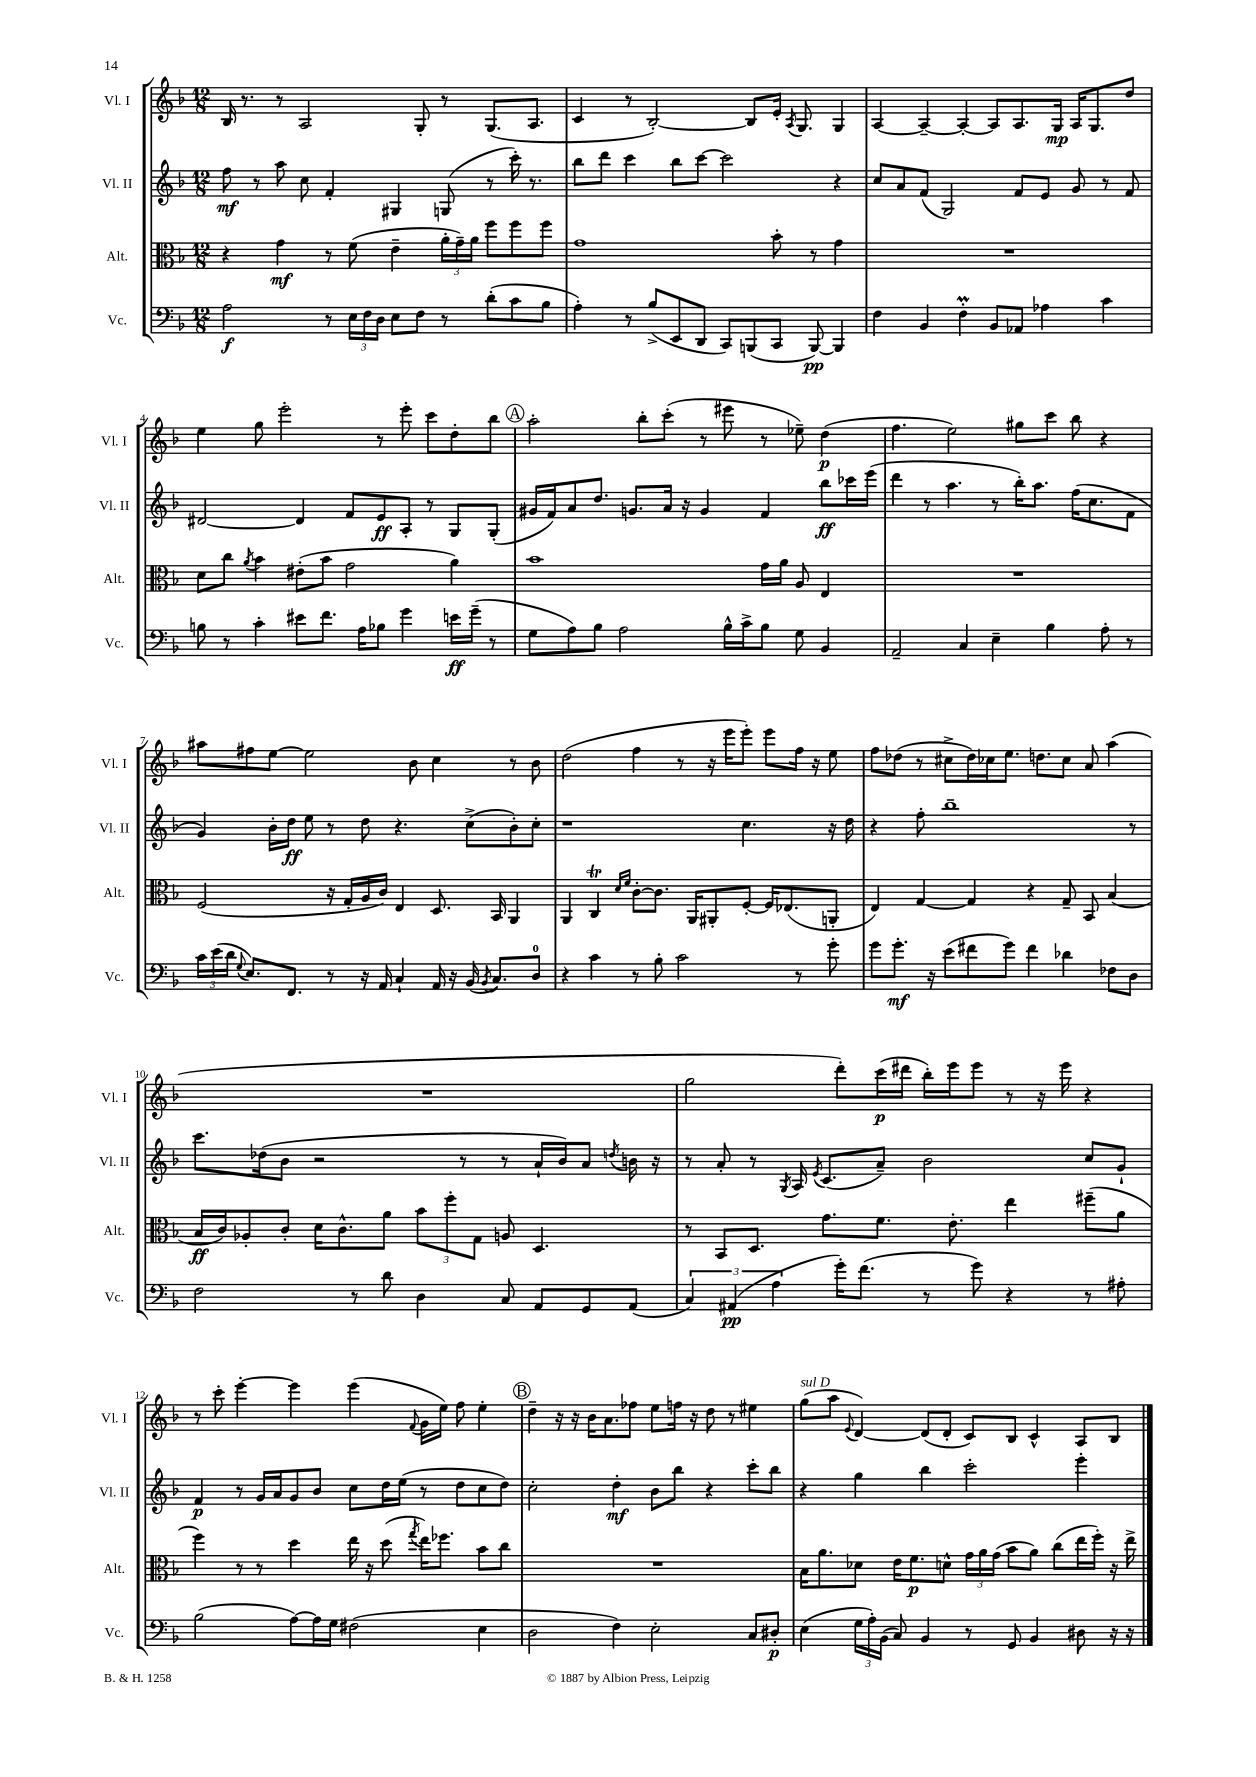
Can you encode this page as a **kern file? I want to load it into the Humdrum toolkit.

**kern	**kern	**kern	**kern
*staff4	*staff3	*staff2	*staff1
*clefF4	*clefC3	*clefG2	*clefG2
*k[b-]	*k[b-]	*k[b-]	*k[b-]
*M12/8	*M12/8	*M12/8	*M12/8
2A	4r	8ff	16B-
.	.	.	8.r
.	.	8r	.
.	4g	8aa	8r
.	.	8cc	2A
8r	8r	4f'	.
24E	(8f	.	.
24F	.	.	.
24D	.	.	.
8E	4e~	4G#	.
8F	.	.	8G'
8r	24a'	(8G	8r
.	24g~)	.	.
.	24a	.	.
(8d'	8ff	8r	(8.G
8c	8ff	16ccc')	.
.	.	8.r	8.A
8B-	8ff	.	.
=	=	=	=
4A')	1g	8bb-	4c
.	.	8ddd	.
8r	.	4ccc	8r
(8B-^	.	.	[2B-')
8EE	.	8bb-	.
8DD	.	[8ccc	.
8CC)	.	2ccc]	.
(8BBB	.	.	8B-]
8CC	8b-'	.	16e'
.	.	.	8qA
.	.	.	8.G
[8BBB)	8r	.	.
4BBB]	4g	4r	4G
=	=	=	=
4F	1.r	8cc	[4A
.	.	8a	.
4BB-	.	(8f	4A~_
.	.	2G)	.
4F'	.	.	4A'_
8BB-	.	.	8A]
8AA-	.	8f	8.A
4A-	.	8e	.
.	.	.	16G
.	.	8g	16A
.	.	.	8.G
4c	.	8r	.
.	.	8f	8dd
=	=	=	=
8B	8d	[2d#	4ee
8r	8cc	.	.
.	8qa	.	.
4c'	4b-	.	8gg
.	.	.	2eee'
8e#	(8e#'	4d#]	.
8.f	8b-	.	.
.	2g	8f	.
16A	.	.	.
8B-	.	8e	8r
4g	.	8A'	8eee'
.	.	8r	8ccc
16e	4a)	8G	8dd'
(16g~	.	.	.
8r	.	(8G'	8bb-
=	=	=	=
8G	1b-	16g#	2aa'
.	.	16f)	.
8A)	.	8a	.
8B-	.	8.dd	.
2A	.	.	.
.	.	8.g	.
.	.	.	8bb-'
.	.	16a	(8ccc'
.	.	16r	.
.	.	4g	8r
16B-^^	.	.	8eee#
16c^	.	.	.
8B-	16g	4f	8r
.	16a	.	.
8G	8A	.	8ee-~)
4BB-	4E	8bb-	(4dd
.	.	16ccc-	.
.	.	(16eee	.
=	=	=	=
2AA~	1.r	4ddd	4.ff
.	.	8r	.
.	.	4.aa	2ee)
4C	.	.	.
4E~	.	8r	.
.	.	16bb-')	8gg#
.	.	8.aa	.
4B-	.	.	8ccc
.	.	(16ff	8bb-
.	.	8.cc	.
8A'	.	.	4r
8r	.	8f	.
=	=	=	=
24c	(2F	4g)	8aa#
(24e	.	.	.
24d	.	.	.
8qqG	.	.	.
8.E)	.	.	8ff#
.	.	16b-'	[8ee
8.FF	.	16dd	.
.	.	8ee	2ee]
8r	16r	8r	.
.	16G'	.	.
16r	16A	8dd	.
16AA	16c)	.	.
4C`	4E	4.r	.
.	.	.	8b-
16AA	8.D	.	4cc
16r	.	.	.
(16BB-	.	(8cc^	.
8qBB-	.	.	.
8.C)	16BB-	.	.
.	4AA	8b-')	8r
8D	.	8cc'	8b-
=	=	=	=
4r	4AA	1r	(2dd
4c	4C	.	.
.	16qqd	.	.
.	16qqf	.	.
8r	[8c'	.	4ff
8B-'	8.c]	.	.
2c	.	.	8r
.	16AA	.	.
.	8AA#'	.	16r
.	.	.	16eee
.	[8F'	4.cc	8eee')
.	16F]	.	8eee
.	(8.E-	.	.
8r	.	.	16ff
.	.	.	16r
8g'	8AA'	16r	8ee
.	.	16dd	.
=	=	=	=
8g	4E)	4r	8ff
8.g'	.	.	(8dd-
.	[4G	8ff'	8r
16r	.	.	.
(8e	.	1bb-~	8cc#^
8f#	4G]	.	16dd-)
.	.	.	16cc-
8g)	.	.	8.ee
4f#	4r	.	.
.	.	.	8.dd
4d-	8G~	.	8cc-
.	8BB-	.	8a
8F-	(4B-	.	(4aa
8D	.	8r	.
=	=	=	=
2F	16B-	8.ccc	1.r
.	16c)	.	.
.	8A-'	.	.
.	.	(16dd-	.
.	8c'	8b-	.
.	16d	2r	.
.	8.c^^	.	.
8r	.	.	.
8d	8a	.	.
4D	12b-	.	.
.	12ff'	.	.
.	.	8r	.
.	12G	.	.
8C	8A	8r	.
8AA	4.D	16a`	.
.	.	16b-)	.
8GG	.	8a	.
.	.	8qdd	.
(8AA	.	16b	.
.	.	16r	.
=	=	=	=
6C)	8r	8r	2gg
.	8BB-	8a'	.
(6AA#	.	.	.
.	8.D	8r	.
6A	.	.	.
.	.	8qG	.
.	.	16A	.
.	.	8qe	.
.	8.g	(8.c	.
16g')	.	.	8ddd')
(8.f	.	.	.
.	8.f	8a~)	(16ccc
.	.	.	16ddd#
8r	.	2b-	16bb-')
.	8.e'	.	16eee
8g)	.	.	8eee
4r	4ee	.	8r
.	.	.	16r
.	.	.	16eee
8r	(8ff#~	8cc	4r
8A#'	8a	8g`	.
=	=	=	=
(2B-	4ff)	4f	8r
.	.	.	8ccc'
.	8r	8r	[4eee'
.	8r	16g	.
.	.	16a	.
[8A)	4dd	8g	4eee]
16A]	.	8b-	.
16G	.	.	.
(2F#	16ee	8cc	(4eee
.	16r	.	.
.	(8dd	16dd	.
.	.	(16ee	.
.	8qgg	.	8qqf
.	16ee)	8r	16g
.	8.ff-	.	16ee)
.	.	8dd	8ff
4E	8b-	8cc	4ee'
.	8cc	8dd)	.
=	=	=	=
2D	1.r	2cc'	4dd~
.	.	.	16r
.	.	.	16r
.	.	.	16b-
.	.	.	8.a
4F)	.	4dd'	.
.	.	.	8ff-
2E'	.	8b-	8ee
.	.	8bb-	16ff
.	.	.	16r
.	.	4r	8dd
.	.	.	8r
8C	.	8ccc'	4ee#
8D#'	.	8bb-	.
=	=	=	=
(4E	16B-	4r	(8gg
.	8.a	.	.
.	.	.	8aa
.	.	.	8qqe
24G	8d-	4gg	[4d)
24A')	.	.	.
(24BB-	.	.	.
8C)	16e	.	.
.	8.f	.	.
4BB-	.	4bb-	(8d]
.	8d^^	.	8d'
8r	24g	2ccc'	8c)
.	24a	.	.
.	(24g	.	.
8GG	8b-	.	8B-
4BB-	8a)	.	4c^^
.	(8cc	.	.
8D#	16ee	4eee'	8A
.	16ff')	.	.
16r	16r	.	8B-
16r	16ee^	.	.
==	==	==	==
*-	*-	*-	*-
